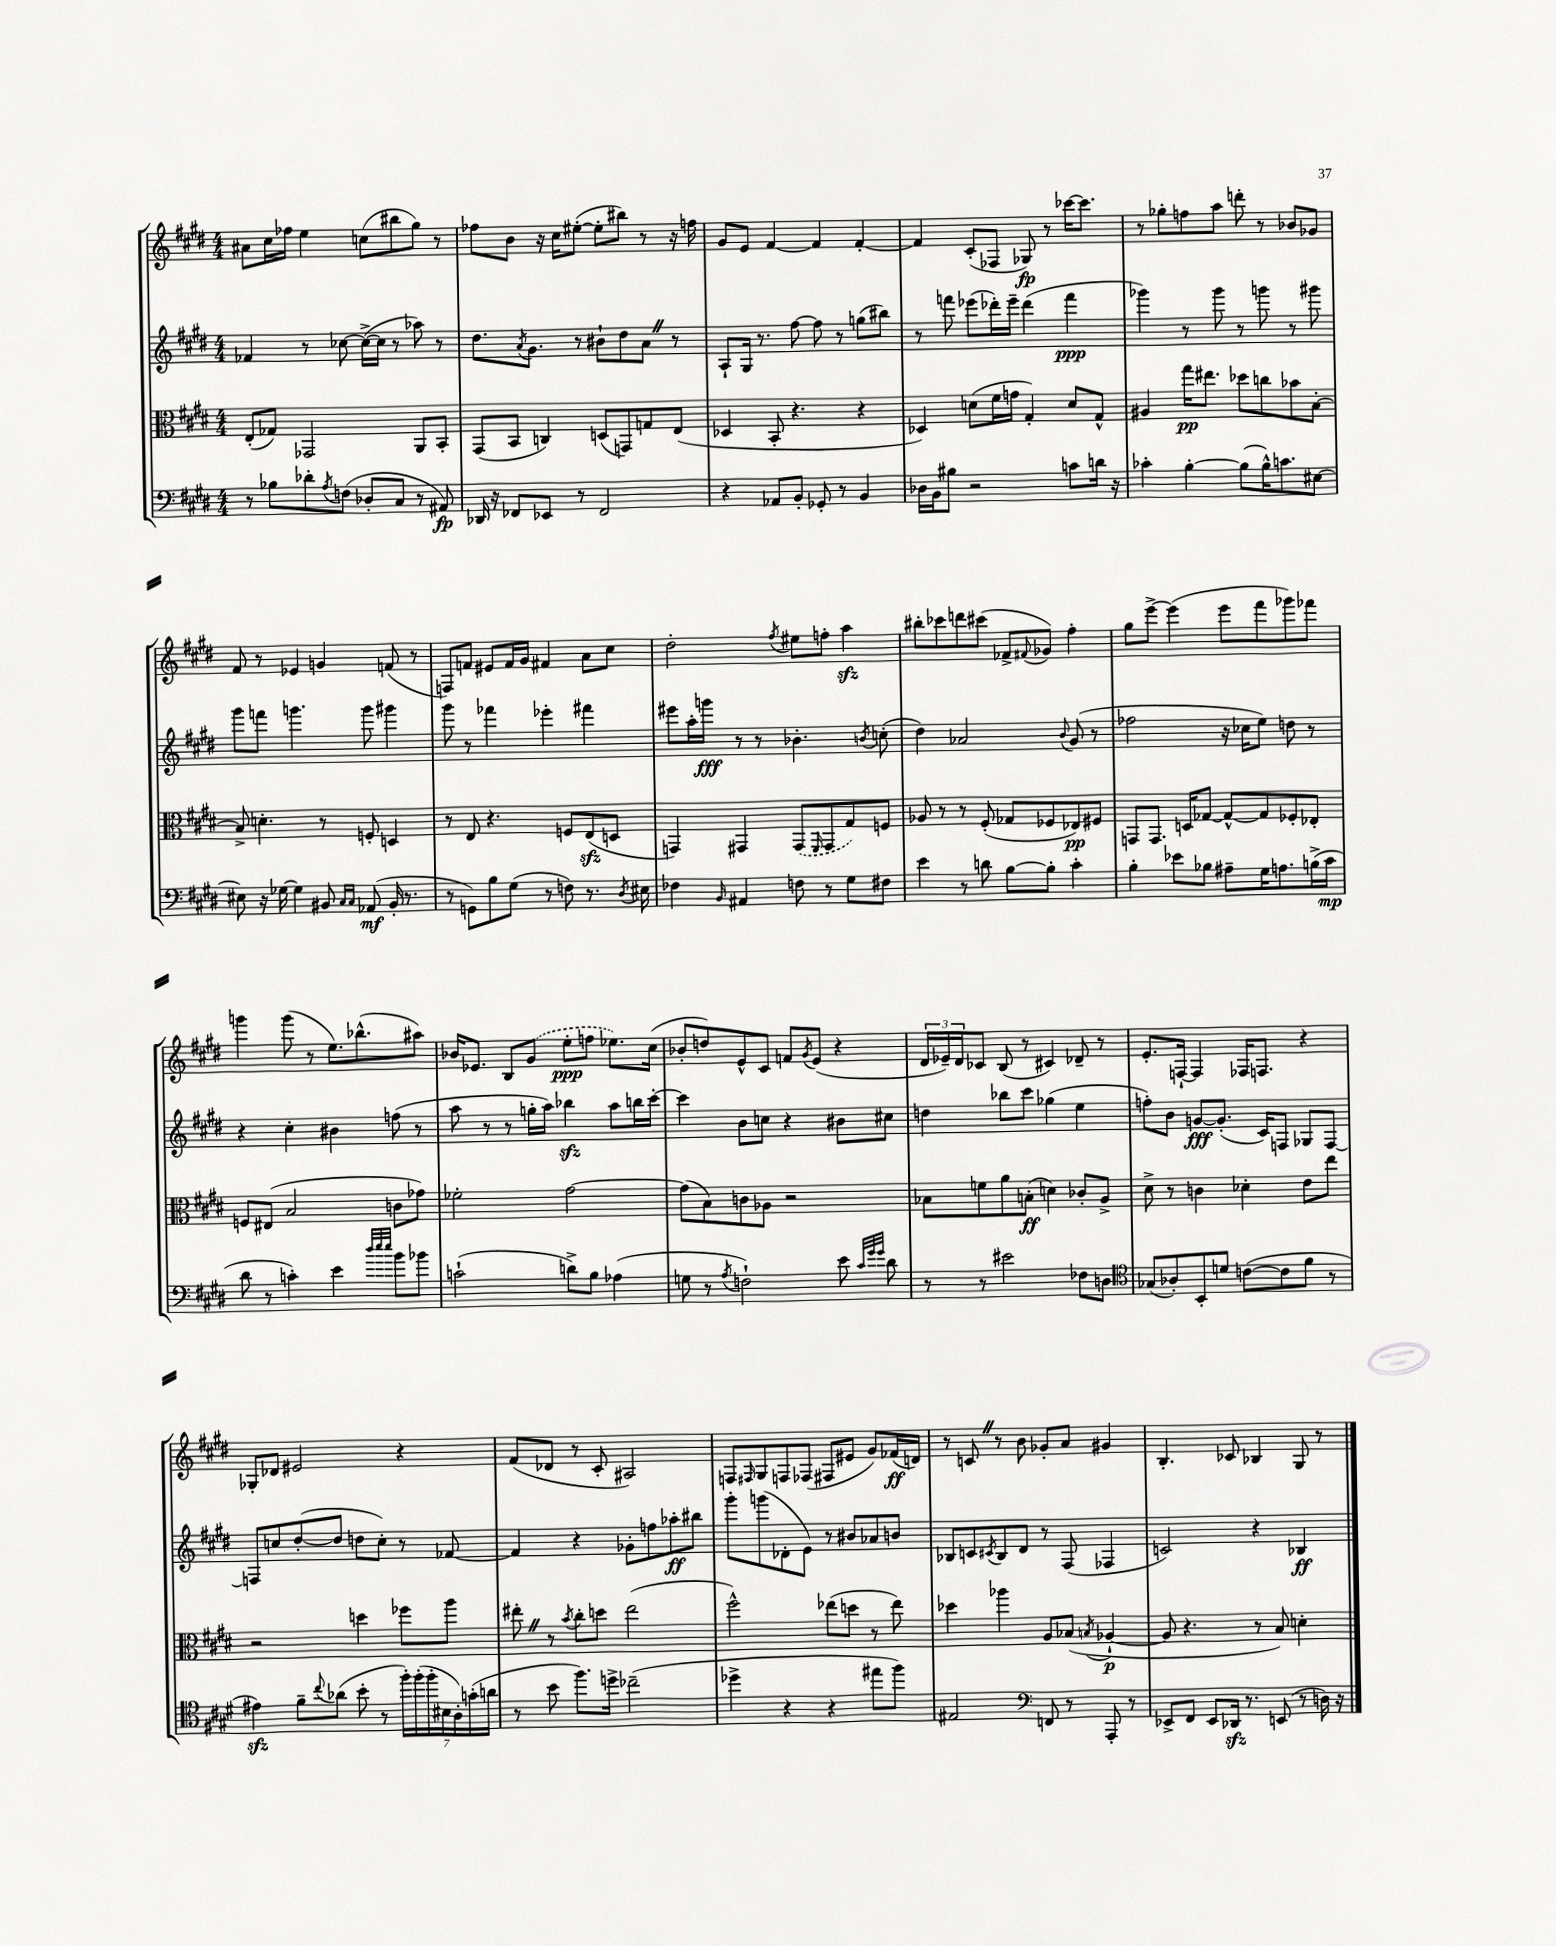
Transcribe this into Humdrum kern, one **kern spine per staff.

**kern	**kern	**kern	**kern
*staff4	*staff3	*staff2	*staff1
*clefF4	*clefC3	*clefG2	*clefG2
*k[f#c#g#d#]	*k[f#c#g#d#]	*k[f#c#g#d#]	*k[f#c#g#d#]
*M4/4	*M4/4	*M4/4	*M4/4
8r	(8E'	4f-	8a#
8B-	8G-)	.	16cc#
.	.	.	16ff-
8d-'	2GG-	8r	4ee
8qA	.	.	.
(8F	.	[8cc-	.
8D-'	.	(16cc-^_	(8cc
.	.	16cc-]	.
8C#	.	8r	8bb#
8r	8AA	8aa-)	8gg#)
8AA#)	8BB'	8r	8r
=	=	=	=
16DD-	(8GG#	8.dd#	8ff-
16r	.	.	.
8FF-	8BB	.	8b
.	.	8qa	.
.	.	8.g#	.
8EE-	4C)	.	16r
.	.	.	16cc#
8r	.	8r	([8ee#'
2FF-	(8D	8b#`	8ee#']
.	8GG)	8dd#	8bb#)
.	8G	8a	8r
.	(8E	8r	16r
.	.	.	16ff
=	=	=	=
4r	4D-	8A`	8g#
.	.	16G#	8e
.	.	8.r	.
8AA-	8BB'	.	[4f#
8BB'	4.r	[8ff#	.
8GG-'	.	8ff#]	4f#]
8r	.	8r	.
4BB	4r	(8gg	[4f#'
.	.	8bb#)	.
=	=	=	=
16D-	4D-)	8r	4f#]
16BB	.	.	.
8B#	.	8fff	.
2r	(8d	(8eee-	(8c#'
.	16f#	16ddd-')	8F-
.	16g	16eee-~	.
.	4G#')	(4ddd-	8G-)
.	.	.	8r
8c	8d	4fff	[16ccc-
.	.	.	8.ccc-]
16d	8G#^^	.	.
16r	.	.	.
=	=	=	=
4c-'	4A#	4ggg-)	8r
.	.	.	8gg-'
[4B'	16gg#	8r	8ff
.	8.ee#	.	.
.	.	8ggg-	8aa
(8B]	8dd-	8r	8ddd'
16B^^)	8cc	8ggg	8r
8.c	.	.	.
.	8b-	8r	8b-
[8E#	[8B'	8ggg#	8g-
=	=	=	=
8E#]	8B^]	8ggg#	8f#
16r	4.d'	8fff	8r
[16G-	.	.	.
4G-]	.	4.ggg	4e-
8BB#	8r	.	4g
16qqC#	.	.	.
16qqC#	.	.	.
(8AA-	8F'	8ggg	.
16BB#'	4D	4ggg#	(8f
8.r	.	.	.
.	.	.	8r
=	=	=	=
8r	8r	8ggg#	8F)
8GG)	8E	8r	8f
8B	4.r	4fff-	8e#
(8G#	.	.	16f
.	.	.	16g#
8r	.	4eee-'	4f#
8F)	8F	.	.
8.r	(8E	4fff#	8a
.	8D	.	8cc#
8qD#	.	.	.
16E#	.	.	.
=	=	=	=
4F-	4GG)	8eee#	2dd#'
.	.	16aa'	.
.	.	16ggg	.
16qqBB	.	.	.
4AA#	4GG#	8r	.
.	.	8r	.
.	.	.	8qff#
8F	(8GG#	4.b-'	8ee#
.	16qqFF#	.	.
8r	8GG#	.	8ff'
8G#	8G#)	.	4aa
.	.	8qb	.
8F#	8F	(8cc'	.
=	=	=	=
4e	8A-	4dd#)	8bb#'
.	8r	.	8ccc-
8r	8r	2a-	8ddd
8d	(8F#'	.	(8ccc#
[8B	8G-	.	8f-^
.	.	.	8qqf#
8B']	8F-	.	8g-)
.	.	8qqb	.
4c#'	8E-)	(8g#	4ff#'
.	8F#	8r	.
=	=	=	=
4B'	8GG	2ff-	8gg#
.	8.GG	.	[8eee^
8e-	.	.	(4eee]
.	16D	.	.
8B-	[8G-	.	.
8A#~	8G-^^_	16r	8eee
.	.	16cc-	.
16G#	8G-]	8ee)	8fff#
8.A	.	.	.
.	8F-'	8dd	8ggg-)
(16B^	8E-'	8r	8fff-
16c#	.	.	.
=	=	=	=
8d#	8F	4r	4ggg
8r	(8E#	.	.
4c')	2B	4cc#'	(8ggg
.	.	.	8r
4e	.	4b#	8.ee)
.	.	.	(8.bb-^^
32qqdd#	.	.	.
32qqee	.	.	.
32qqee	.	.	.
8b	8c	(8ff	.
8b-	8g-)	8r	8aa#)
=	=	=	=
(2c`	2f-'	8aa	16b-
.	.	.	8.e-
.	.	8r	.
.	.	8r	8B
.	.	16gg'	(8g#
.	.	16aa)	.
8d^)	[2g#	4bb-	8ee'
8B	.	.	8ff
(4A-	.	8aa	8.ee-)
.	.	16bb	.
.	.	[16ccc#'	(16cc#
=	=	=	=
8G	(8g#]	4ccc#]	8b-'
8r	8B)	.	8dd)
8qA	.	.	.
2F`)	8c	8b	8e^^
.	8A-	8cc	8c#
.	2r	4r	8f
.	.	.	8qg#
.	.	.	(8e
8e	.	8b#	4r
32qqc#	.	.	.
32qqg#	.	.	.
32qqg#	.	.	.
8d#	.	8cc#	.
=	=	=	=
8r	8B-	4dd	24d#
.	.	.	24e-~)
.	.	.	24d#
8r	8f	.	8c-
2e#	8a	8bb-	(8B
.	(8B'	8ccc#	8r
.	4d)	(4gg-	4c#)
8F-	8c-'	4ee	8d-~
8D	8A^	.	8r
=	=	=	=
*clefC4	*	*	*
(8G-	8d#^	8ff')	8.e'
8A-')	8r	8b	.
.	.	.	[16F`
8BB'	4c	[8g	4F]
8d	.	(8.g']	.
([8c	4d-'	.	16F-
.	.	16c#)	8.F
8c]	.	8F	.
8f#	8e	8G-	4r
8r	8ee	[8F	.
=	=	=	=
4e#)	2r	8F]	8G-'
.	.	8cc	8d-
8f#~	.	([8dd#'	2e#
8qqcc#	.	.	.
(8a-	.	8dd#]	.
8b'	4dd	8dd	.
8r	.	8cc')	.
28ff#')	8ff-	8r	4r
(28ff#'	.	.	.
28ff#'	.	.	.
28B#	.	.	.
.	8aa	[8f-	.
28A')	.	.	.
(28g'	.	.	.
28a	.	.	.
=	=	=	=
8r	8ee#'	4f-]	(8f#
8b	8r	.	8d-
.	8qb	.	.
8.ff#)	8cc#'	4r	8r
.	8dd	.	8c#'
16dd^	.	.	.
(2cc-~	(2ee#	8g-'	2A#)
.	.	8ff	.
.	.	8aa-'	.
.	.	8bb#	.
=	=	=	=
4dd-^	2ff#^^)	8ggg#'	8F
.	.	.	16qqF#
.	.	(8ggg	8G#
4r	.	8d-'	8F
.	.	8e)	(8F-
4r	(8ee-	8r	8F#
.	8dd	8b#	8e#
8ee#	8r	8a-	8g#)
8ff#)	8ee-)	8b	(16f-
.	.	.	16d)
=	=	=	=
2E#	4dd-	8B-	8r
.	.	8c	8c
.	.	8qc#	.
.	4aa-	8B-	8r
.	.	8d#	8b
*clefF4	*	*	*
8FF	8A	8r	8g-'
8r	(8B-	(8F#	8a
.	8qB	.	.
8AAA'	[4A-`	4F-	4g#
8r	.	.	.
=	=	=	=
8EE-^	8A-]	2c)	4.B'
8FF#	4.r	.	.
8EE-	.	.	.
16DD-	.	.	8c-
8.r	.	.	.
.	8r	4r	4B-
(8EE	8B)	.	.
8r	4d'	4B-	8G#
16D)	.	.	8r
16r	.	.	.
==	==	==	==
*-	*-	*-	*-
